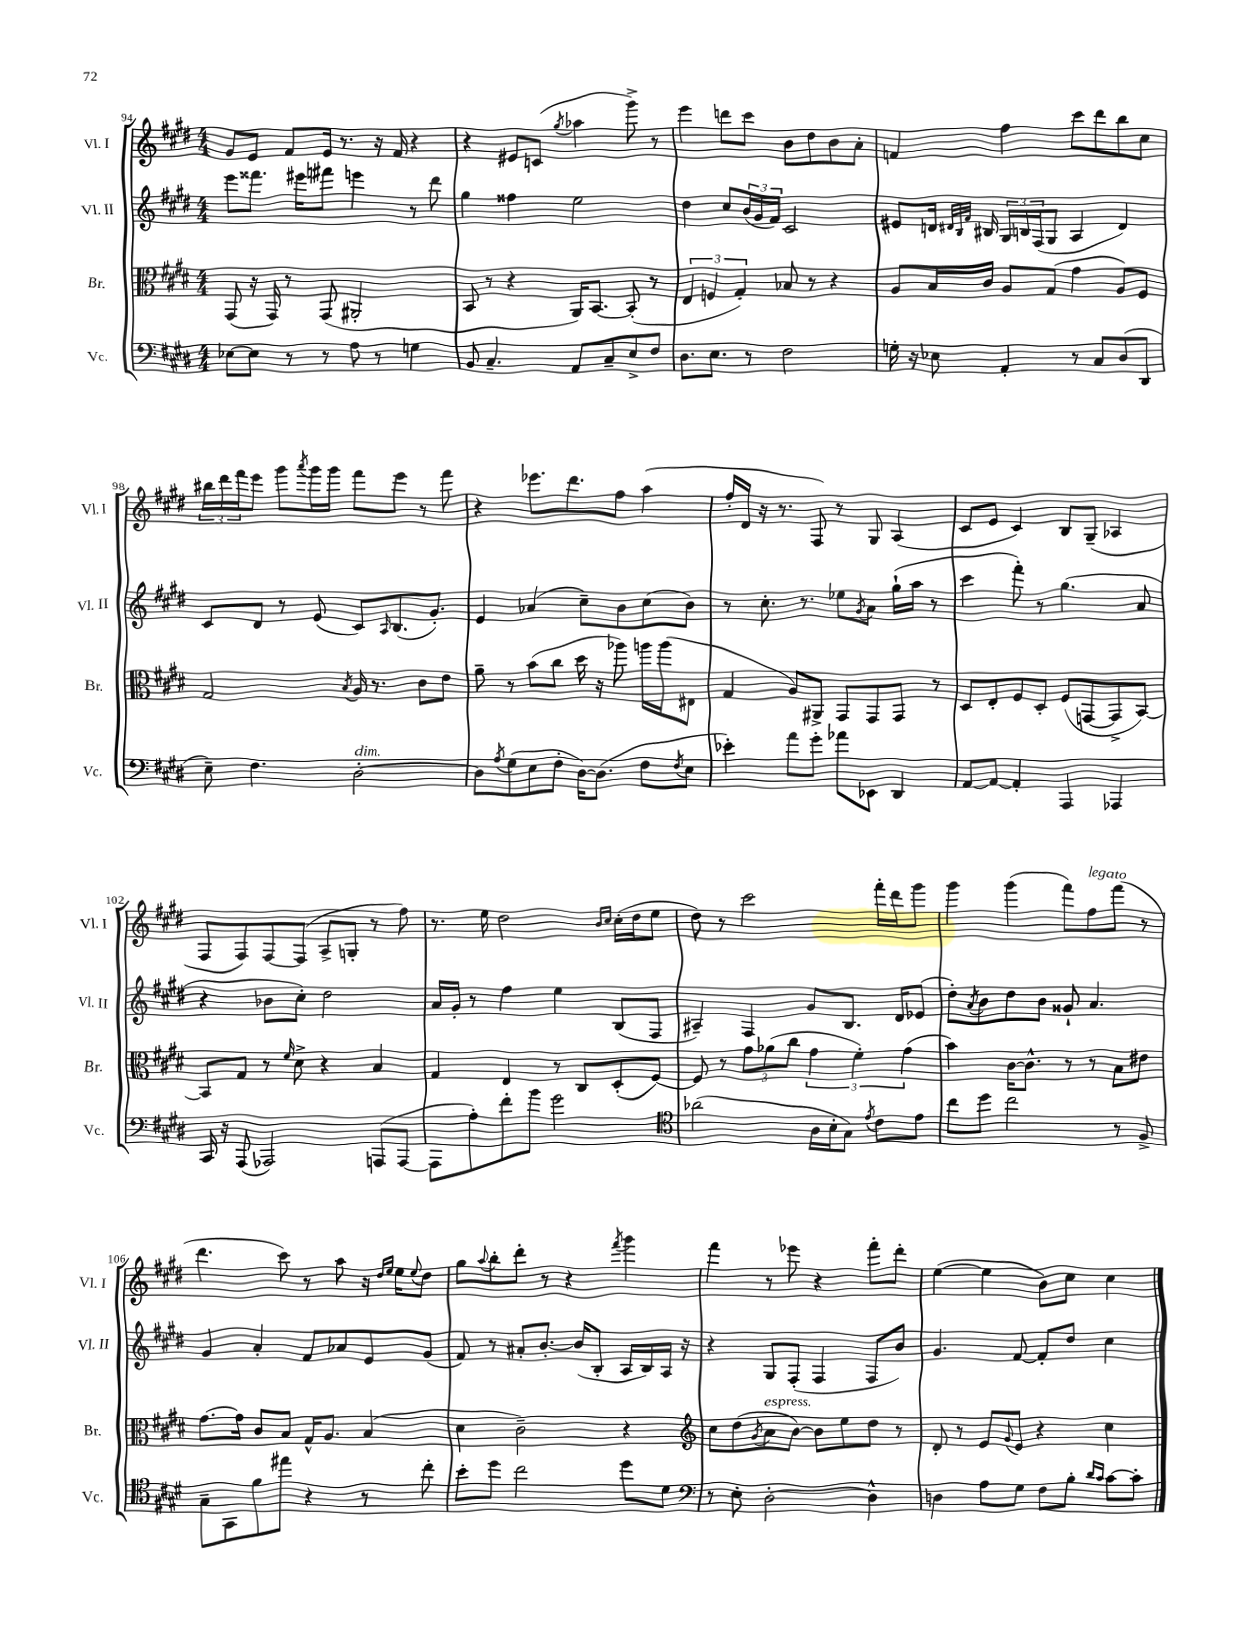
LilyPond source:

<<
\new StaffGroup <<
\new Staff = "s0" \with { instrumentName = "Vl. I" shortInstrumentName = "Vl. I" } {
    \clef treble \key e \major \numericTimeSignature \time 4/4
    gis'8 e'8 fis'8 e'16 r8. r16 fis'16 r4 |
    r4 eis'8 c'8( \acciaccatura { gis''8 } aes''4 gis'''8->) r8 |
    e'''4 d'''8 cis'''8 b'8 dis''8 b'8 a'8-. |
    f'4 fis''4 cis'''8 dis'''8 b''8 cis''8 |
    \tuplet 3/2 { bis''16 dis'''16 fis'''16 } e'''8 gis'''8 \acciaccatura { a'''8 } gis'''16 gis'''16 fis'''8 e'''8 r8 fis'''8 |
    r4 ees'''8. dis'''8. fis''8 a''4( |
    fis''16-. dis'16 r16 r8. fis8) r8 gis8 a4( |
    cis'8 e'8 cis'4) b8 gis8--( aes4 |
    fis8 fis8) fis8~ fis8( a8-> g8-. r8 fis''8) |
    r8. e''16 dis''2 \grace { b'16 cis''16 } cis''16-.( dis''16 e''8 |
    dis''8) r8 cis'''2 fis'''16-. dis'''16 gis'''8 |
    gis'''4 gis'''4( fis'''8) fis''8^\markup { \italic "legato" } fis'''8( r8 |
    dis'''4. cis'''8) r8 a''8 r16 \grace { dis''16 e''16 } e''16 \appoggiatura { e''8 } dis''8 |
    gis''8 \appoggiatura { a''8 } b''8-. dis'''8-. r8 r4 \acciaccatura { fis'''8 } gis'''4 |
    fis'''4 r8 ees'''8 r4 fis'''8-. dis'''8-. |
    e''4~( e''4 b'8) cis''8 cis''4 \bar "|." |
}
\new Staff = "s1" \with { instrumentName = "Vl. II" shortInstrumentName = "Vl. II" } {
    \clef treble \key e \major \numericTimeSignature \time 4/4
    e'''8 fisis'''8. eis'''16 fis'''8 e'''4 r8 dis'''8 |
    gis''4 fisis''4 e''2 |
    dis''4 cis''8 \tuplet 3/2 { b'16( gis'16 fis'16) } cis'2 |
    eis'8 d'16 \grace { dis'32 b32 fis'32 } bis16 \tuplet 3/2 { gis16 b16 fis16( } gis8 a4 dis'4) |
    cis'8 dis'8 r8 e'8( cis'8) \grace { a16 } b8.( gis'8.-.) |
    e'4 aes'4( cis''8--) b'8 cis''8( b'8) |
    r8 cis''8.-. r8. ees''8 \acciaccatura { gis'8 } a'8 gis''16-!( a''16 r8 |
    cis'''4 fis'''8-.) r8 gis''4.( a'8 |
    r4 bes'8 cis''8-.) dis''2 |
    a'16 gis'16-. r8 fis''4 e''4 b8( fis8 |
    ais4--) fis4 gis'8 b8. dis'16 ees'8( |
    dis''8-.) \acciaccatura { a'8 } b'8 dis''8 b'8 gisis'8-! a'4. |
    gis'4 a'4-. fis'8 aes'8 e'8 gis'8( |
    fis'8) r8 ais'8-. b'8.~-. b'16( b8-. a16 b16) a16 r16 |
    r4 gis8 fis8-.( fis4 fis8 b'8) |
    gis'4. fis'8~ fis'8-. dis''8 cis''4 \bar "|." |
}
\new Staff = "s2" \with { instrumentName = "Br." shortInstrumentName = "Br." } {
    \clef alto \key e \major \numericTimeSignature \time 4/4
    gis,8( r16 gis,16) r8 gis,8( ais,2-. |
    b,8 r8 r4 a,16) b,8.~ b,8-.( r8 |
    \tuplet 3/2 { e4 f4 gis4-.) } bes8 r8 r4 |
    a8 b16 cis'16 a8 gis8( gis'4 a8) fis8 |
    gis2 \acciaccatura { b8 } a16 r8. cis'8 e'8 |
    a'8-- r8 b'8( cis''8 dis''16 r16 aes''8) a''16 a''16( eis8 |
    gis4 a8) ais,8-> gis,8 gis,8 gis,8 r8 |
    dis8 e8-. fis8 dis8-. fis8( g,8~ g,8-> b,8~) |
    b,8 gis8 r8 \grace { fis'16 } dis'8-> r4 b4 |
    gis4 e4 r8 cis8 dis8-.( fis8~) |
    fis8 r8 \tuplet 3/2 { gis'8 aes'8( cis''8 } \tuplet 3/2 { gis'4 fis'4-.) gis'4( } |
    b'4) cis'16~ cis'8.-^ r8 r8 b8 eis'8 |
    gis'8.~ gis'16 cis'8 b8 gis16-^ a8. b4( |
    dis'4 cis'2--) r4 |
    \clef treble cis''8 dis''8( \acciaccatura { gis'8 } a'8^\markup { \italic "espress." } b'8~) b'8 e''8 dis''8 r8 |
    dis'8-. r8 e'8 \appoggiatura { gis'8 } e'8 r4 cis''4 \bar "|." |
}
\new Staff = "s3" \with { instrumentName = "Vc." shortInstrumentName = "Vc." } {
    \clef bass \key e \major \numericTimeSignature \time 4/4
    ees8~ ees8 r8 r8 a8 r8 g4 |
    b,8 cis4.-- a,8 cis8-- e8-> fis8 |
    dis8. e8. r8 fis2 |
    g16-. r16 ees8 a,4-. r8 cis8 dis8( dis,8 |
    e8--) fis4. dis2~-.^\markup { \italic "dim." } |
    dis8 \acciaccatura { a8 } gis8( e8 fis8-. dis16~) dis8.( fis8 \acciaccatura { fis8 } e8 |
    ees'4-.) a'8 gis'8-. aes'8 ees,8 dis,4 |
    a,8~ a,8~ a,4-. a,,4 aes,,4 |
    cis,16 r16 a,,8( aes,,2) a,,8( a,,8~ |
    a,,8 a8-.) fis'8-. b'8 gis'2 |
    \clef tenor aes'2( a16 b16-. gis8) \acciaccatura { e'8 } cis'8 e'8 |
    cis''8 dis''8 cis''2 r8 fis8-> |
    gis8-- gis,8 fis'8 eis''8 r4 r8 cis''8-. |
    b'8-. dis''8 cis''2 dis''8 dis'8 |
    \clef bass r8 e8-. dis2~-. dis4-^ |
    d4 a8 gis8 fis8 b8-. \grace { dis'16 cis'16 } cis'8~ cis'8-. \bar "|." |
}
>>
>>
\layout { \context { \Score currentBarNumber = #94 } }
